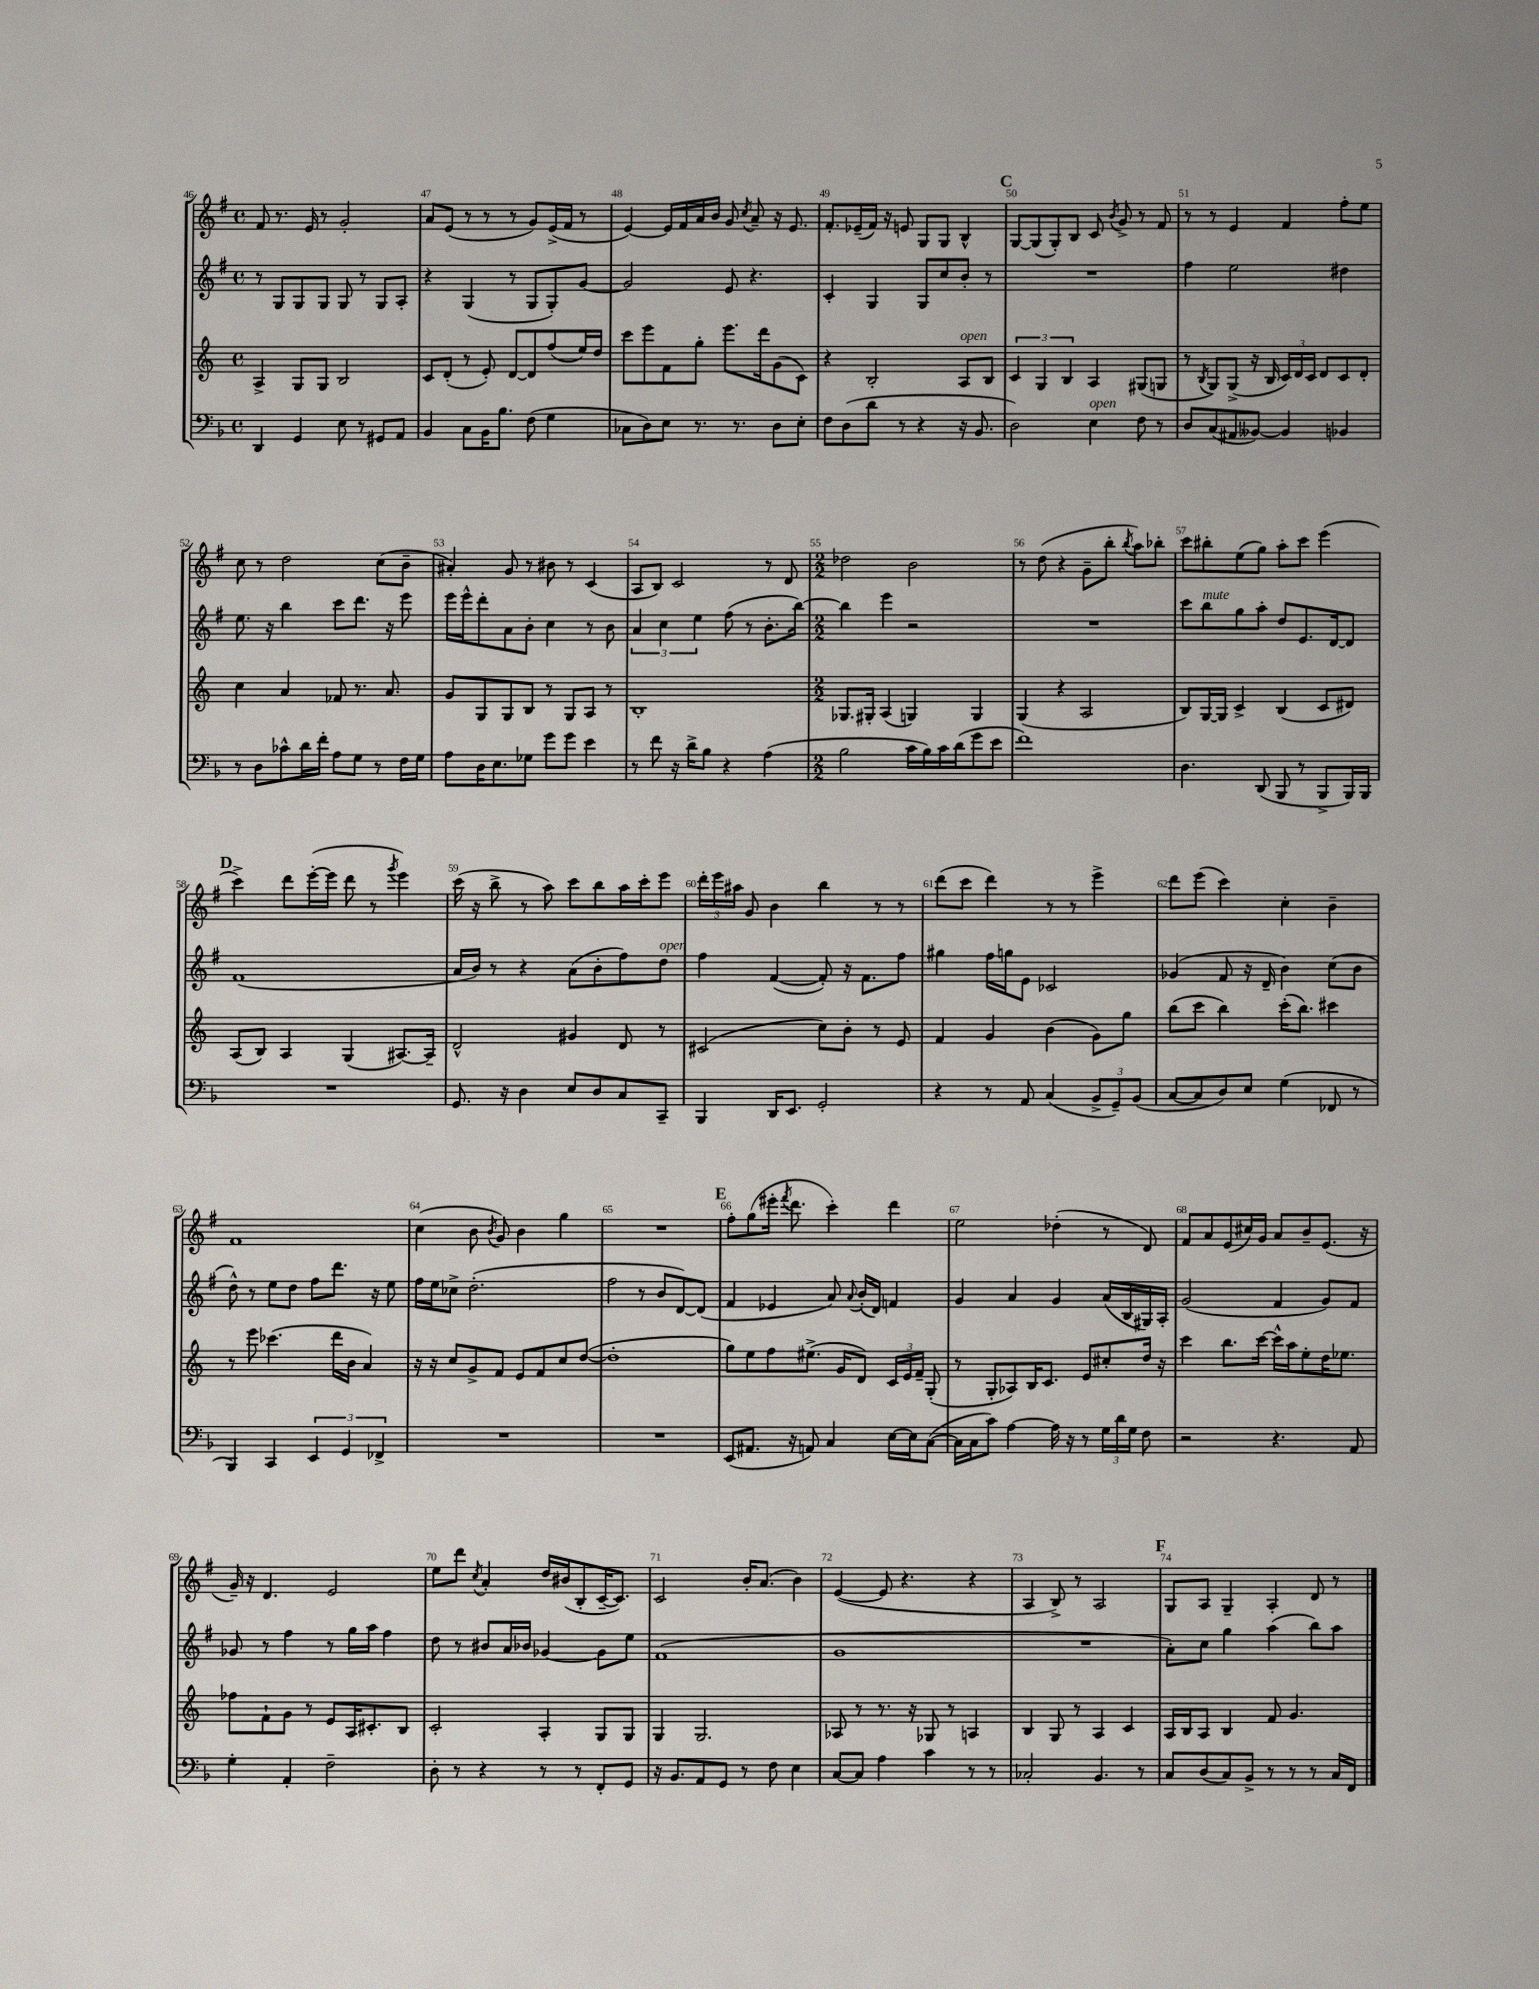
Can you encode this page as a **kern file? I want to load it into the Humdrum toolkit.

**kern	**kern	**kern	**kern
*part4	*part3	*part2	*part1
*staff4	*staff3	*staff2	*staff1
*clefF4	*clefG2	*clefG2	*clefG2
*k[b-]	*k[]	*k[f#]	*k[f#]
*M4/4	*M4/4	*M4/4	*M4/4
*met(c)	*met(c)	*met(c)	*met(c)
=46	=46	=46	=46
4DD/	4A^/	8r	8f#/
.	.	8G/L	8.r
4GG/	8G/L	8G/	.
.	.	.	16e/
.	8G/J	8G/J	8r
8E\	2B/	8G/	2g'/
8r	.	8r	.
8GG#X/L	.	8G/L	.
8AA/J	.	8A'/J	.
=47	=47	=47	=47
4BB-/	8c/L	4r	8a/L
.	(8d'/J	.	(8e/J
8C\L	8r	(4G/	8r
16BB-\K	8e'/)	.	8r
8.B-\J	.	.	.
.	[8d/L	8r	8r
(8F\	8d/]	8G/L	8g/L)
4G\	(8ff/	8G'/)	(16e^/L
.	.	.	16f#/JJ
.	16ee/L)	[8g/J	8r
.	16dd/JJ	.	.
=48	=48	=48	=48
8C-X\L	8ccc\L	2g/]	[4e/)
8D\)	8eee\	.	.
8E\J	8f\	.	16e/LL]
.	.	.	16f#/
8.r	8gg'\J	.	16a/
.	.	.	16b/JJ
.	8.eee\L	8e/	8g/
8.r	.	.	.
.	.	.	8qcc/
.	.	4.r	8a~/
.	16ddd\k	.	.
8D\L	(8g\	.	16r
.	.	.	8.e/
8E'\J	8c\J)	.	.
=49	=49	=49	=49
8F\L	4r	4c'/	8.f#'/L
(8D\	.	.	.
.	.	.	(16e-X~/L
8d\J	2B'/	4G/	16f#/JJ)
.	.	.	16r
8r	.	.	8en/
4r	.	8G/L	8G/L
.	.	8cc/	8G/J
!	!LO:TX:a:i:t=open	!	!
16r	8A/L	8b'/J	4B^^/
8.BB-/	.	.	.
.	8B/J	8r	.
!!LO:REH:place=s1:t=C
=50	=50	=50	=50
2D\)	6c/	1r	[8G/L
.	.	.	(8G/]
.	6G/	.	.
.	.	.	8G'/)
.	6B/	.	.
.	.	.	8B/J
!LO:TX:a:i:t=open	!	!	!
4E\	4A/	.	8c/
.	.	.	8qb/
.	.	.	8g^/
8F\	(8G#X/L	.	8r
8r	8Gn/J	.	8f#/
=51	=51	=51	=51
8D/L	8r	4ff#\	8r
.	8qB/	.	.
(8C/	8G/L)	.	8r
8AA#X/	(8G^/J	2ee\	4e/
[8BB--X/J)	16r	.	.
.	16B/	.	.
4BB--/]	24c/LL)	.	4f#/
.	24d/	.	.
.	24c/JJ	.	.
.	8d/L	.	.
4BB-X/	8c/	4dd#X\	8ff#'\L
.	8d'/J	.	8ee\J
!!LO:LB:g=z
=52	=52	=52	=52
8r	4cc\	8.ee\	8cc\
8D\L	.	.	8r
.	.	16r	.
8c-X^^\	4a/	4bb\	2dd\
16d\L	.	.	.
16f'\JJ	.	.	.
8A\L	8f-X/	8ccc\L	.
8G\J	8.r	8.ddd\J	.
8r	.	.	(8cc\L
.	8.a/	16r	.
16F\LL	.	8eee\	8b~\J
16G\JJ	.	.	.
=53	=53	=53	=53
8A\L	8g/L	16eee\LL	4a#X'/)
.	.	16eee^^\J	.
16D\K	8G/	8ddd'\	.
8.E\	.	.	.
.	8G/	8a\	8g/
8G-X\J	8B/J	8b'\J	8r
8g\L	8r	4cc\	8b#X\
8g\J	8G/L	.	8r
4e\	8A/J	8r	(4c/
.	8r	8b\	.
=54	=54	=54	=54
8r	1B'	6a/	8A/L
8f\	.	.	8B/J)
.	.	6cc\	.
16r	.	.	2c/
16d^\KL	.	.	.
.	.	6ee\	.
8B-\J	.	.	.
4r	.	(8ff#\	.
.	.	8r	.
(4A\	.	8.b'\L	8r
.	.	.	8d/
.	.	[16bb\Jk)	.
=55	=55	=55	=55
*M2/2	*M2/2	*M2/2	*M2/2
2B-\	8.G-X/L	4bb\]	2dd-X\
.	16G#X'/Jk	.	.
.	(4A/	4eee\	.
16c\LL	4Gn/)	2r	2b\
16B-\)	.	.	.
16c\	.	.	.
(16d\J	.	.	.
8g\	4G/	.	.
8e\J	.	.	.
=56	=56	=56	=56
1f)	(4G/	1r	8r
.	.	.	(8dd\
.	4r	.	4r
.	2A/	.	8g~\L
.	.	.	8bb'\J
.	.	.	8qbb/
.	.	.	8aa\L)
.	.	.	8bb-X'\J
=57	=57	=57	=57
4.D\	8B/L)	8ccc\L	8ccc\L
!	!	!LO:TX:a:i:t=mute	!
.	[16G/L	8bb\	8bb#X'\
.	16G/JJ]	.	.
.	4c^/	8gg\	(8ee\
(8DD/	.	8aa'\J	8gg\J)
8BBB-/	(4B/	8dd/L	8aa'\L
8r	.	8.e/	8ccc\J
8BBB-^/L	8c/L	.	(4eee\
.	.	[16d/k	.
16BBB-/L)	8d#X/J)	8d/J]	.
16BBB-/JJ	.	.	.
!!LO:LB:g=z
!!LO:REH:place=s1:t=D
=58	=58	=58	=58
1r	(8A/L	(1f#	4ccc^\)
.	8B/J)	.	.
.	4A/	.	8ddd\L
.	.	.	([16eee'\L
.	.	.	16eee\JJ]
.	(4G/	.	8ddd\
.	.	.	8r
.	.	.	8qggg/
.	[8.A#X/L)	.	4eee\)
.	16A#~/Jk]	.	.
=59	=59	=59	=59
8.GG/	2d^^/	16a/LL	(16ccc\
.	.	16b/JJ)	16r
.	.	8r	8bb^\
16r	.	.	.
4D\	.	4r	8r
.	.	.	8aa\)
8E/L	4g#X/	(8a\L	8ccc\L
8D/	.	8b'\	8bb\
8C/	8d/	8ff#\)	16aa\L
.	.	.	16ccc'\J
!	!	!LO:TX:a:i:t=open	!
8CC~/J	8r	8dd\J	8eee\J
=60	=60	=60	=60
4BBB-/	(2c#X/	4ff#\	24ddd'\LL
.	.	.	24eee\
.	.	.	24aa#X\JJ
.	.	.	8g/
16DD/KL	.	([4f#/	4b\
8.EE/J	.	.	.
2GG'/	8cc\L)	8f#'/])	4bb\
.	8b'\J	16r	.
.	.	8.f#\L	.
.	8r	.	8r
.	8e/	8ff#\J	8r
=61	=61	=61	=61
4r	4f/	4gg#X\	(8ddd\L
.	.	.	8ccc\J
8r	4g/	16ff#\LL	4ddd\)
.	.	16ggn\J	.
8AA/	.	8e\J	.
(4C/	(4b\	2c-X/	8r
.	.	.	8r
12BB-^/L	8g\L)	.	4eee^\
12GG~/)	.	.	.
.	8gg\J	.	.
(12BB-/J	.	.	.
=62	=62	=62	=62
[8C/L	(8bb\L	(4g-X/	8ddd\L
8C/]	8ccc\J	.	(8eee\J
8D/)	4bb\)	8f#/	4ccc\)
8E/J	.	16r	.
.	.	16d~/	.
(4G\	(16ccc'\KL	4b\)	4cc'\
.	8.bb\J)	.	.
8FF-X/	4ccc#X\	(8cc\L	4b~\
8r	.	8b\J	.
!!LO:LB:g=z
=63	=63	=63	=63
4BBB-/)	8r	8dd^^\)	1f#
.	8eee\	8r	.
4CC/	(4.ccc-X\	8ee\L	.
.	.	8dd\J	.
6EE/	.	8ff#\L	.
.	16ddd\LL	8.ddd\J	.
6GG/	.	.	.
.	16b\JJ	.	.
.	4a/)	.	.
.	.	16r	.
6FF-X^/	.	.	.
.	.	8ee\	.
=64	=64	=64	=64
1r	16r	16ff#\LL	(4cc\
.	16r	16ee\J	.
.	8cc/L	8cc-X^\J	.
.	8g^/	(2.dd'\	8b\
.	.	.	8qb/
.	8f/J	.	8g/)
.	8e/L	.	4b\
.	8f/	.	.
.	8cc/	.	4gg\
.	([8dd/J	.	.
=65	=65	=65	=65
1r	1dd']	2ff#\	1r
.	.	8r	.
.	.	8b/L	.
.	.	[8d/)	.
.	.	(8d/J]	.
!!LO:REH:place=s1:t=E
=66	=66	=66	=66
(8EE/L	8gg\L)	4f#/	8ff#'\L
8.AA#X/J	8ee\	.	(8gg\
.	8ff\	4e-X/	16eee#X'\Jk
.	.	.	8qfff#/
16r	.	.	8.ddd\
8AAn/)	(8.ee#X^\J	.	.
4C/	.	8a/)	4ccc'\)
.	16g/KL	.	.
.	.	8qqa/	.
.	8d/J)	(16b'/LL	.
.	.	16d/JJ)	.
[16E\LL	24c/LL	4fn/	4ddd\
.	24e/	.	.
16E\J]	.	.	.
.	24f~/JJ	.	.
([8C\J	(8G'/	.	.
=67	=67	=67	=67
16C\LL]	8r	4g/	2ee\
16C\J	.	.	.
8c\J)	8G'/L	.	.
[4A\	8A-X/)	4a/	.
.	16B/K	.	.
.	8.c/J	.	.
16A\]	.	4g/	(4dd-X'\
16r	.	.	.
8r	8e/L	.	.
24G\LL	8cc#X'/	(16a/LL	8r
24d\	.	.	.
.	.	16B/	.
24G\JJ	.	.	.
8F\	16dd/Jk	16G#X/)	8d/)
.	16r	16A'/JJ	.
=68	=68	=68	=68
2r	4ccc\	(2g/	8f#/L
.	.	.	8a/
.	8.bb\L	.	(8e/
.	.	.	16cc#X/L)
.	[16ccc\Jk	.	16g/JJ
4.r	16ccc^^\LL]	4f#/	8a/L
.	16aa\J	.	.
.	8ee'\	.	8b~/
.	16dd\K	8g/L)	(8.e/J
.	8.ee-X\J	.	.
8AA/	.	8f#/J	.
.	.	.	16r
!!LO:LB:g=z
=69	=69	=69	=69
4G'\	8ff-X\L	8g-X/	16g~/)
.	.	.	16r
.	8f`\	8r	4.d/
4AA'/	8g\J	4ff#\	.
.	8r	.	.
2F~\	8e/L	8r	2e/
.	16A/K	16gg\LL	.
.	8.c#X'/	16aa\JJ	.
.	.	4ff#\	.
.	8B/J	.	.
=70	=70	=70	=70
8D'\	2c'/	8dd\	8ee\L
8r	.	8r	8ddd\J
.	.	.	8qcc/
4r	.	8b#X/L	4a'/
.	.	16a/L	.
.	.	16b-X/JJ	.
8r	4A'/	[4g-X/	16dd/LL
.	.	.	(16b#X/J
8r	.	.	8B'/
8FF'/L	8G/L	8g-\L]	[16c~/K
.	.	.	8.c/J])
8GG/J	8G/J	8ee\J	.
=71	=71	=71	=71
16r	4G/	(1f#	2c/
8.BB-/L	.	.	.
8AA/	2.G/	.	.
8GG/J	.	.	.
8r	.	.	16b'/KL
.	.	.	(8.a/J
8F\	.	.	.
4E\	.	.	4b\)
=72	=72	=72	=72
[8C/L	8A-X/	1g	([4e/
8C/J]	8r	.	.
4A\	8.r	.	8e/]
.	.	.	4.r
.	16r	.	.
4c\	8G-X/	.	.
.	8r	.	.
8r	4An/	.	4r
8r	.	.	.
=73	=73	=73	=73
2C-X'/	4B/	1r	4A/
.	8G/	.	8B^/)
.	8r	.	8r
4.BB-/	4A/	.	2A/
.	4c/	.	.
8r	.	.	.
!!LO:REH:place=s1:t=F
=74	=74	=74	=74
8C/L	16A/LL	8a'\L)	8G/L
.	16B/J	.	.
(8D/	8A/J	8cc\J	8A/J
8C/)	4B/	4gg\	4G~/
8BB-^/J	.	.	.
8r	8f/	(4aa\	4A'/
8r	4.g/	.	.
8r	.	8bb\L)	8d/
16C/LL	.	8aa\J	8r
16FF/JJ	.	.	.
==	==	==	==
*-	*-	*-	*-
